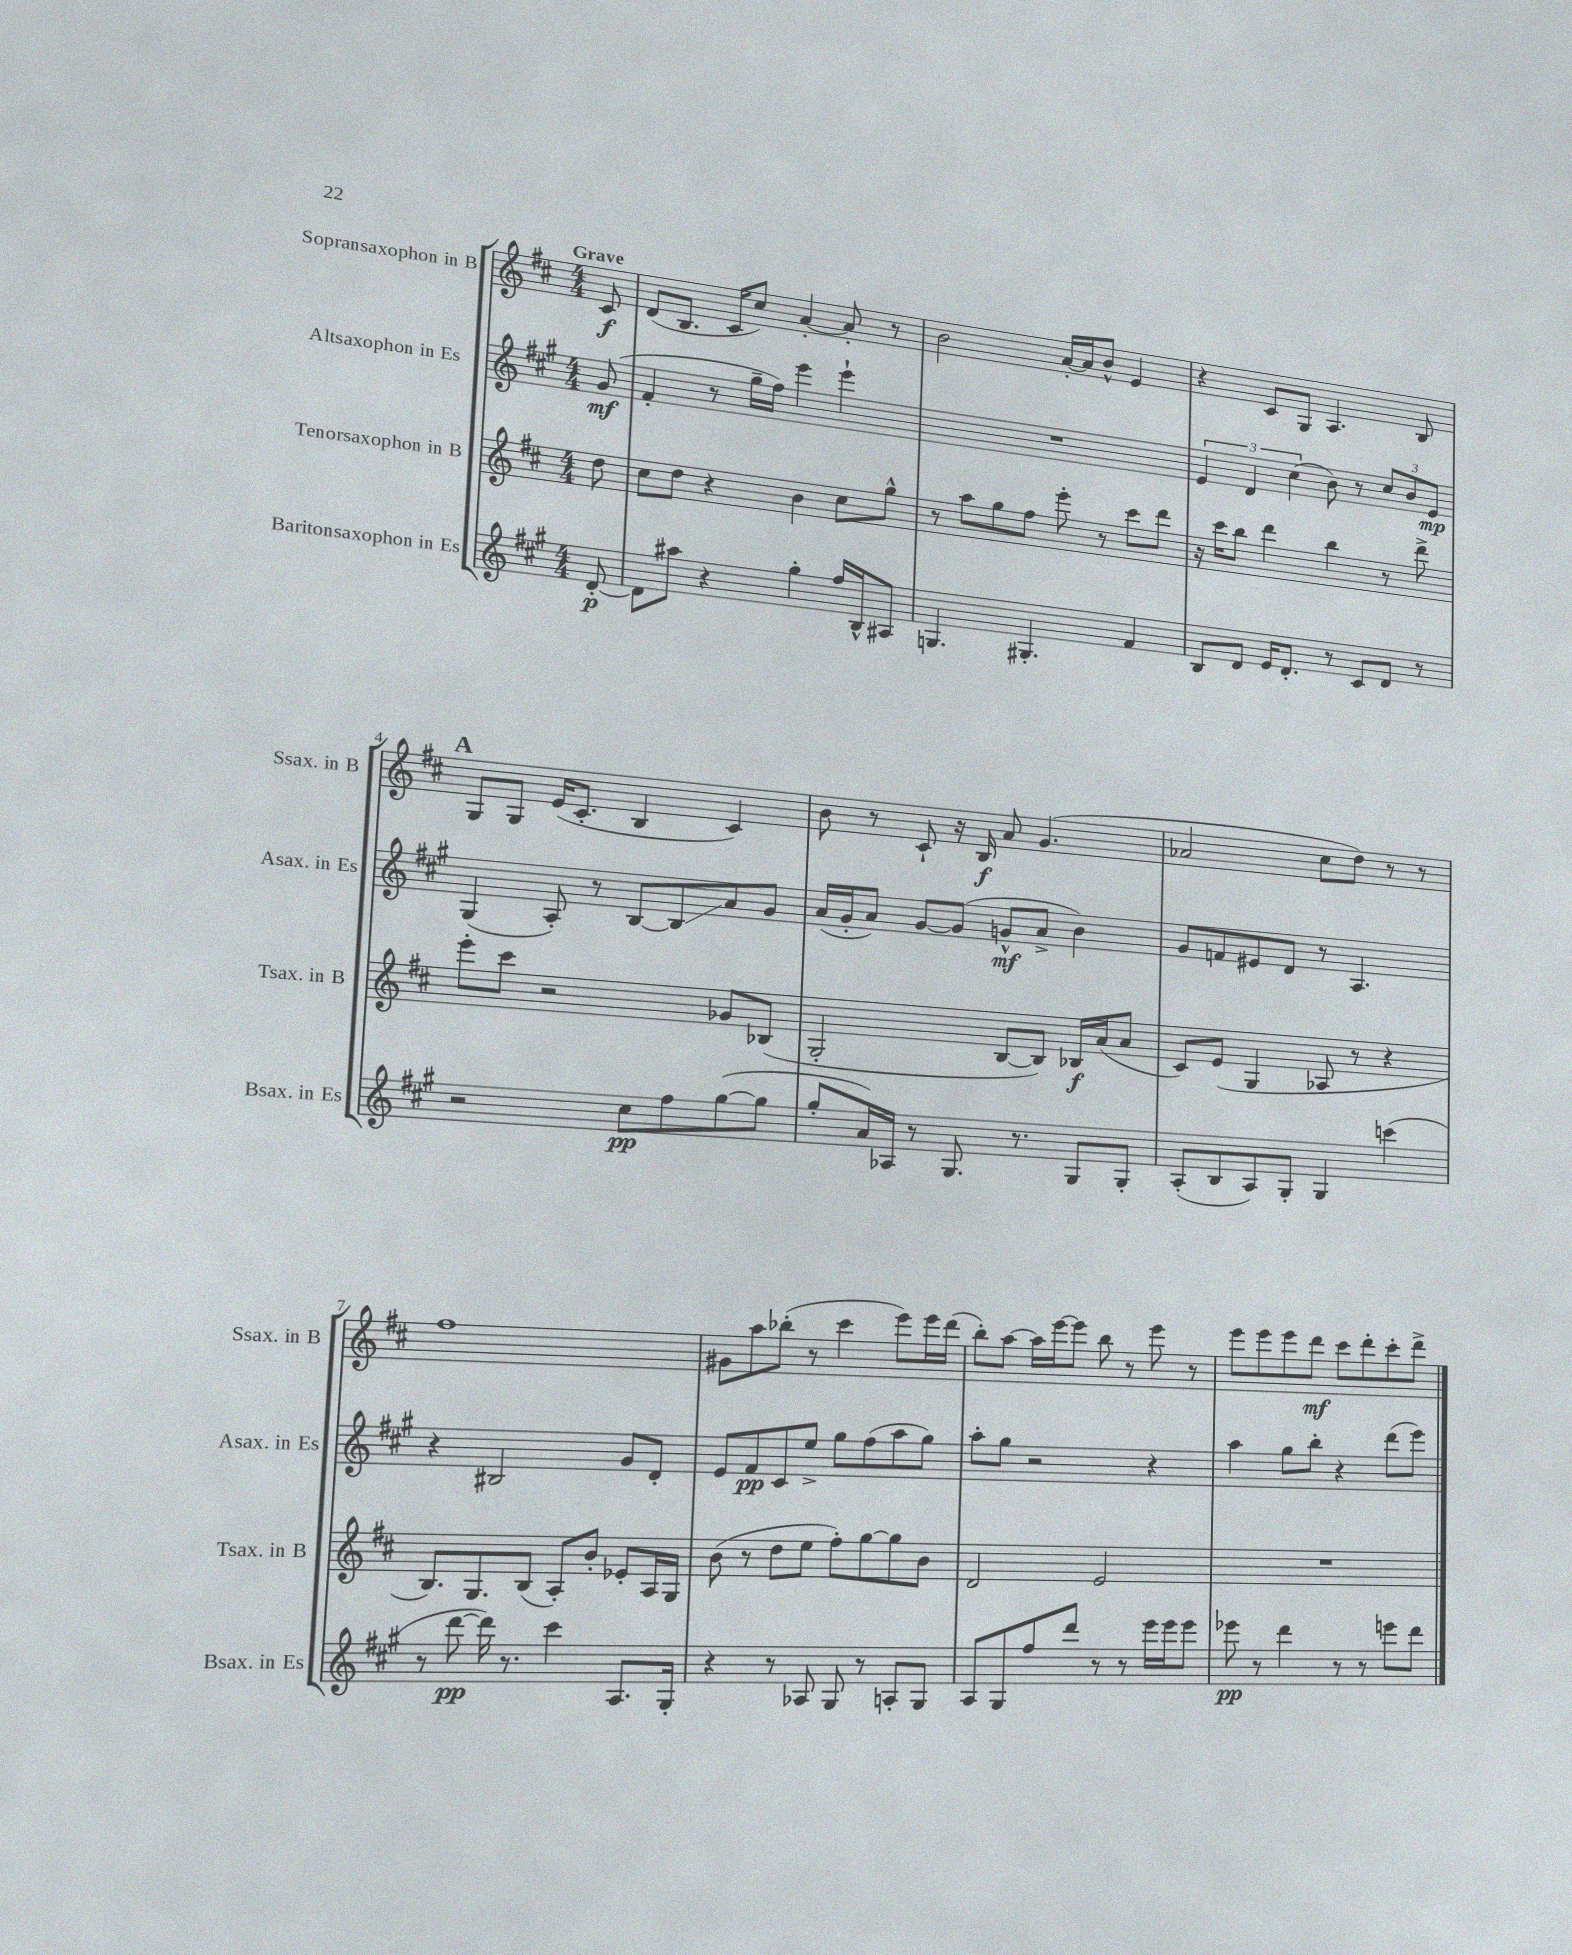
<<
\new StaffGroup <<
\new Staff = "s0" \with { instrumentName = "Sopransaxophon in B" shortInstrumentName = "Ssax. in B" } {
    \clef treble \key d \major \numericTimeSignature \time 4/4 \partial 8 \tempo "Grave"
    cis'8\f |
    d'8( b8. cis'16 cis''8) a'4~-. a'8-. r8 |
    b'2 a'16~-. a'16 b'8-^ e'4 |
    r4 cis'8 g8 a4. b8 |
    \mark \markup { \bold "A" } g8 g8 e'16( cis'8.-. b4 cis'4) |
    b'8 r8 cis'8-! r16 b16\f a'8 g'4.( |
    aes'2 cis''8 d''8) r8 r8 |
    fis''1 |
    gis'8 a''8 bes''8-.( r8 cis'''4 e'''8) e'''16 d'''16( |
    b''8-.) a''8~ a''16 e'''16~ e'''8 b''8 r8 e'''8 r8 |
    e'''8 e'''8 e'''8 d'''8\mf cis'''8 d'''8-. cis'''8-. d'''8-> \bar "|." |
}
\new Staff = "s1" \with { instrumentName = "Altsaxophon in Es" shortInstrumentName = "Asax. in Es" } {
    \clef treble \key a \major \numericTimeSignature \time 4/4 \partial 8
    gis'8\mf( |
    fis'4-. r8 gis''16-- fis''16) e'''4 e'''4-! |
    R1 |
    \tuplet 3/2 { e'4 d'4 cis''4( } b'8) r8 \tuplet 3/2 { cis''8 b'8 e'8\mp } |
    \mark \markup { \bold "A" } gis4( a8-.) r8 b8~ b8\glissando a'8 gis'8 |
    a'16( gis'16-. a'8) gis'8~ gis'8( g'8-^\mf a'8-> b'4) |
    gis'8 f'8 eis'8 d'8 r8 a4. |
    r4 bis2 gis'8 d'8-. |
    e'8 fis'8\pp cis'8 e''8-> gis''8 fis''8( a''8 gis''8) |
    a''8-. gis''8 r2 r4 |
    a''4 gis''8 b''8-. r4 d'''8( e'''8) \bar "|." |
}
\new Staff = "s2" \with { instrumentName = "Tenorsaxophon in B" shortInstrumentName = "Tsax. in B" } {
    \clef treble \key d \major \numericTimeSignature \time 4/4 \partial 8
    d''8 |
    cis''8 d''8 r4 b'4 cis''8 g''8-^ |
    r8 a''8 g''8 fis''8 e'''8-. r8 cis'''8 d'''8 |
    r16 cis'''16 b''8 d'''4 b''4 r8 d'''8-> |
    \mark \markup { \bold "A" } e'''8-. cis'''8 r2 ges'8 bes8( |
    g2-. b8~ b8) bes16\f a'16( a'8 |
    cis'8) e'8( g4 aes8 r8 r4 |
    b8.) g8. b8( a8-.) b'8-. ees'8-. a16 g16 |
    b'8( r8 d''8 e''8 fis''8-.) g''8~ g''8 b'8 |
    d'2 e'2 |
    R1 \bar "|." |
}
\new Staff = "s3" \with { instrumentName = "Baritonsaxophon in Es" shortInstrumentName = "Bsax. in Es" } {
    \clef treble \key a \major \numericTimeSignature \time 4/4 \partial 8
    d'8~-.\p |
    d'8 ais''8 r4 gis''4-. fis''16 b16-^ ais8 |
    g4. gis4.-. fis'4 |
    b8 d'8 e'16 d'8.-. r8 cis'8 d'8 r8 |
    \mark \markup { \bold "A" } r2 cis''8\pp fis''8 gis''8~( gis''8 |
    gis''8-. a'16) aes16 r8 gis8. r8. gis8 gis8-. |
    a8-.( b8 a8) gis8-. gis4 c'''4( |
    r8 d'''8~\pp d'''16) r8. cis'''4 a8. gis16-. |
    r4 r8 aes8 gis8 r8 a8-. gis8 |
    a8 gis8 fis''8 d'''8 r8 r8 e'''16 e'''16 e'''8 |
    ees'''8\pp r8 d'''4 r8 r8 e'''8 d'''8 \bar "|." |
}
>>
>>
